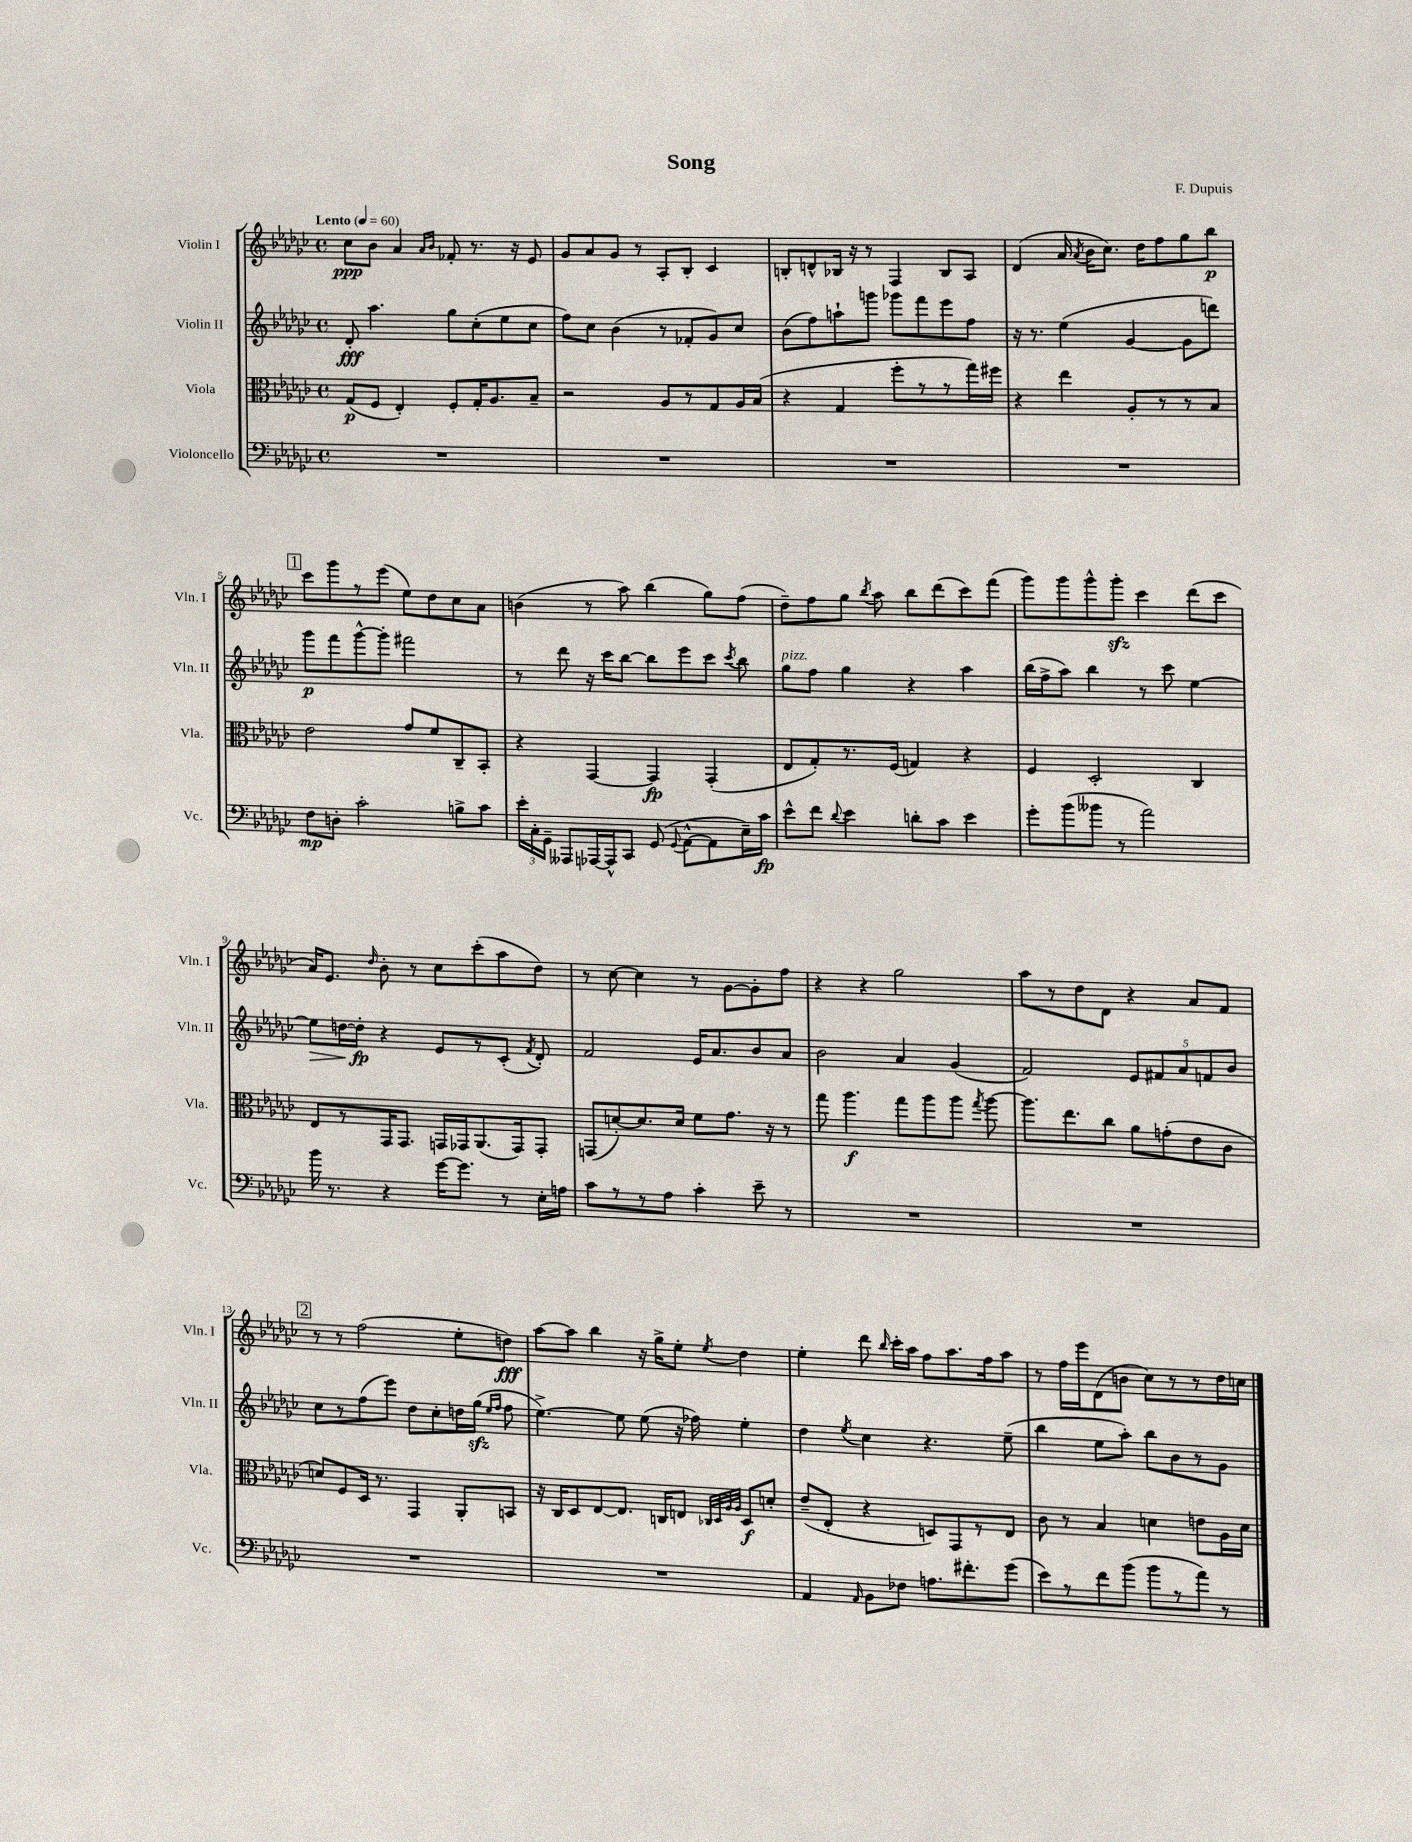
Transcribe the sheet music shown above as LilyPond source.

\header { title = "Song" composer = "F. Dupuis" }
<<
\new StaffGroup <<
\new Staff = "s0" \with { instrumentName = "Violin I" shortInstrumentName = "Vln. I" } {
    \clef treble \key ges \major \defaultTimeSignature \time 4/4 \tempo "Lento" 4 = 60
    \autoBeamOff ces''8[\ppp bes'8] aes'4 \grace { aes'16[ bes'16] } fes'8-. r8. r16 ees'8 |
    ges'8[ aes'8 ges'8] r8 aes8[-. bes8]-. ces'4 |
    b8[-. d'8-^ bes16] r16 r8 f4 bes8[ aes8] |
    des'4( aes'16 \acciaccatura { aes'8 } bes'16[ ces''8.]) des''16[ f''8 ges''8 bes''8]\p |
    \mark \markup { \box "1" } ces'''8[ ges'''8 r8 ees'''8]( ees''8[) des''8 ces''8 aes'8] |
    b'4( r8 aes''8) bes''4( ges''8[) f''8]( |
    des''8[--) f''8 ges''8] \acciaccatura { bes''8 } aes''8 bes''8[ des'''8( ces'''8) f'''8]( |
    ges'''8[) ges'''8 ges'''8-^ ges'''8]-.\sfz ces'''4 des'''8[( ces'''8] |
    aes'16[) ees'8.] \grace { des''16 } bes'8-. r8 ces''8[ ces'''8-.( aes''8 des''8]) |
    r8 ces''8~ ces''4 r8 ges'8[~ ges'8-. f''8] |
    r4 r4 ges''2 |
    aes''8[ r8 des''8 des'8] r4 aes'8[ f'8] |
    \mark \markup { \box "2" } r8 r8 f''2( ees''8[-. d''8]\fff) |
    aes''8[~ aes''8] bes''4 r16 ges''16[-> ees''8]-. \acciaccatura { ees''8 } des''4 |
    ees''4-. des'''8 \grace { bes''16 } ces'''16[-. aes''16] f''8[ aes''8. f''16 aes''8] |
    r8 f''16[ ees'''16 des'8( b'8] ces''8[) r8 r8 des''16 c''16] \bar "|." |
}
\new Staff = "s1" \with { instrumentName = "Violin II" shortInstrumentName = "Vln. II" } {
    \clef treble \key ges \major \defaultTimeSignature \time 4/4
    \autoBeamOff des'8-.\fff aes''4. ges''8[ ces''8-.( ees''8 ces''8] |
    f''8[) ces''8] bes'4( r8 fes'8[-. ges'8) ces''8] |
    bes'8[( f''8) a''8-! g'''8] ges'''8[ f'''8 ees'''8 f''8] |
    r16 r8. ees''4( ges'4~ ges'8[ d'''8]) |
    \mark \markup { \box "1" } ges'''8[\p f'''8 ges'''8~-^ ges'''8]-. fis'''2 |
    r8 des'''8 r16 ces'''16[ bes''8]~ bes''8[ ees'''8 ces'''8] \acciaccatura { ces'''8 } bes''8 |
    ges''8[^\markup { \italic "pizz." } f''8] ges''4 r4 aes''4 |
    bes''16[( f''16-> aes''8]) bes''4 r8 ces'''8 ees''4~ |
    ees''8[\> d''16~ d''16]-.\fp\! r4 ees'8[ r8 ces'8]-.( \acciaccatura { f'8 } des'8-.) |
    f'2 ees'16[ aes'8. bes'8 aes'8] |
    bes'2 aes'4 ges'4( |
    f'2) \tuplet 5/4 { ees'8[ fis'8 aes'8 f'8 bes'8] } |
    \mark \markup { \box "2" } ces''8[ r8 f''8( ees'''8]) des''8[ ces''8-. d''16 ges''16]\sfz( \grace { ees''16[ f''16] } f''8 |
    ees''4.~->) ees''8 ees''8( r16 fes''16) ees''4-. |
    des''4 \acciaccatura { ees''8 } ces''4 r4. ees''8--( |
    bes''4 ees''8[ aes''8]-.) bes''8[ bes'8 r8 ges'8] \bar "|." |
}
\new Staff = "s2" \with { instrumentName = "Viola" shortInstrumentName = "Vla." } {
    \clef alto \key ges \major \defaultTimeSignature \time 4/4
    \autoBeamOff ges8[\p( f8] ees4-.) f8[-. ges16-. aes8. bes8]-- |
    r2 aes8[ r8 ges8 aes16 bes16]( |
    r4 ges4 f''8[-. r8 r8 ges''16) fis''16] |
    r4 ees''4 aes8[-. r8 r8 bes8] |
    \mark \markup { \box "1" } ees'2 ges'8[ f'8 ces8-- bes,8]-. |
    r4 ges,4~ ges,4\fp ges,4-.( |
    ees8[ ges8-.) r8. f16]( g4) r4 |
    f4 des2-. ces4 |
    ees8[ r8 ges,16 ges,8.] g,16[ ges,16 aes,8.( ges,16) ges,8]-. |
    g,8[( d'8~-.) d'8. d'16] f'8[ ges'8.] r16 r8 |
    ges''8 aes''4.\f ges''8[ aes''8 aes''8] \acciaccatura { ges''8 } aes''8~ |
    aes''8.[ ees''8. ces''8] aes'8[ g'8-.( ees'8 ces'8] |
    \mark \markup { \box "2" } d'8[) f8 des16] r8. ges,4 aes,8[-. b,8] |
    r16 ces16[ des8 ees8~ ees8.] c16[ e8] \grace { ces32[ des32 aes32 aes32] } des8[\f d'8]-. |
    ees'8[--( ees8]-. r4 d8[) ges,8 r8 ees8] |
    ces'8 r8 bes4 d'4 e'8[ aes16 d'16] \bar "|." |
}
\new Staff = "s3" \with { instrumentName = "Violoncello" shortInstrumentName = "Vc." } {
    \clef bass \key ges \major \defaultTimeSignature \time 4/4
    \autoBeamOff R1 |
    R1 |
    R1 |
    R1 |
    \mark \markup { \box "1" } f8[\mp d8]-. ces'2-. b8[-> ces'8] |
    \tuplet 3/2 { ees'16[-. ces16-. ges,16]-- } aeses,,8[ aes,,16~ aes,,16-^ ces,8] ges,8( \appoggiatura { ges,8 } aes,8[~-^ aes,8 ees16--) ces'16]\fp |
    ees'8[-^ f'8] \appoggiatura { des'8 } ees'4 d'8[-. ces'8] ees'4 |
    ges'8[-. bes'8( beses'8] r8 aes'2) |
    bes'16 r8. r4 ges'16[~ ges'8.] r8 ees16[-. a16] |
    ces'8[ r8 r8 aes8] ces'4-. ees'8-- r8 |
    R1 |
    R1 |
    \mark \markup { \box "2" } R1 |
    R1 |
    aes,4 \grace { aes,16 } bes,8[ fes8] a8.[ fis'8.-. ges'8]( |
    ees'8[) r8 f'8 bes'8]( bes'8[ r8 aes'8]) r8 \bar "|." |
}
>>
>>
